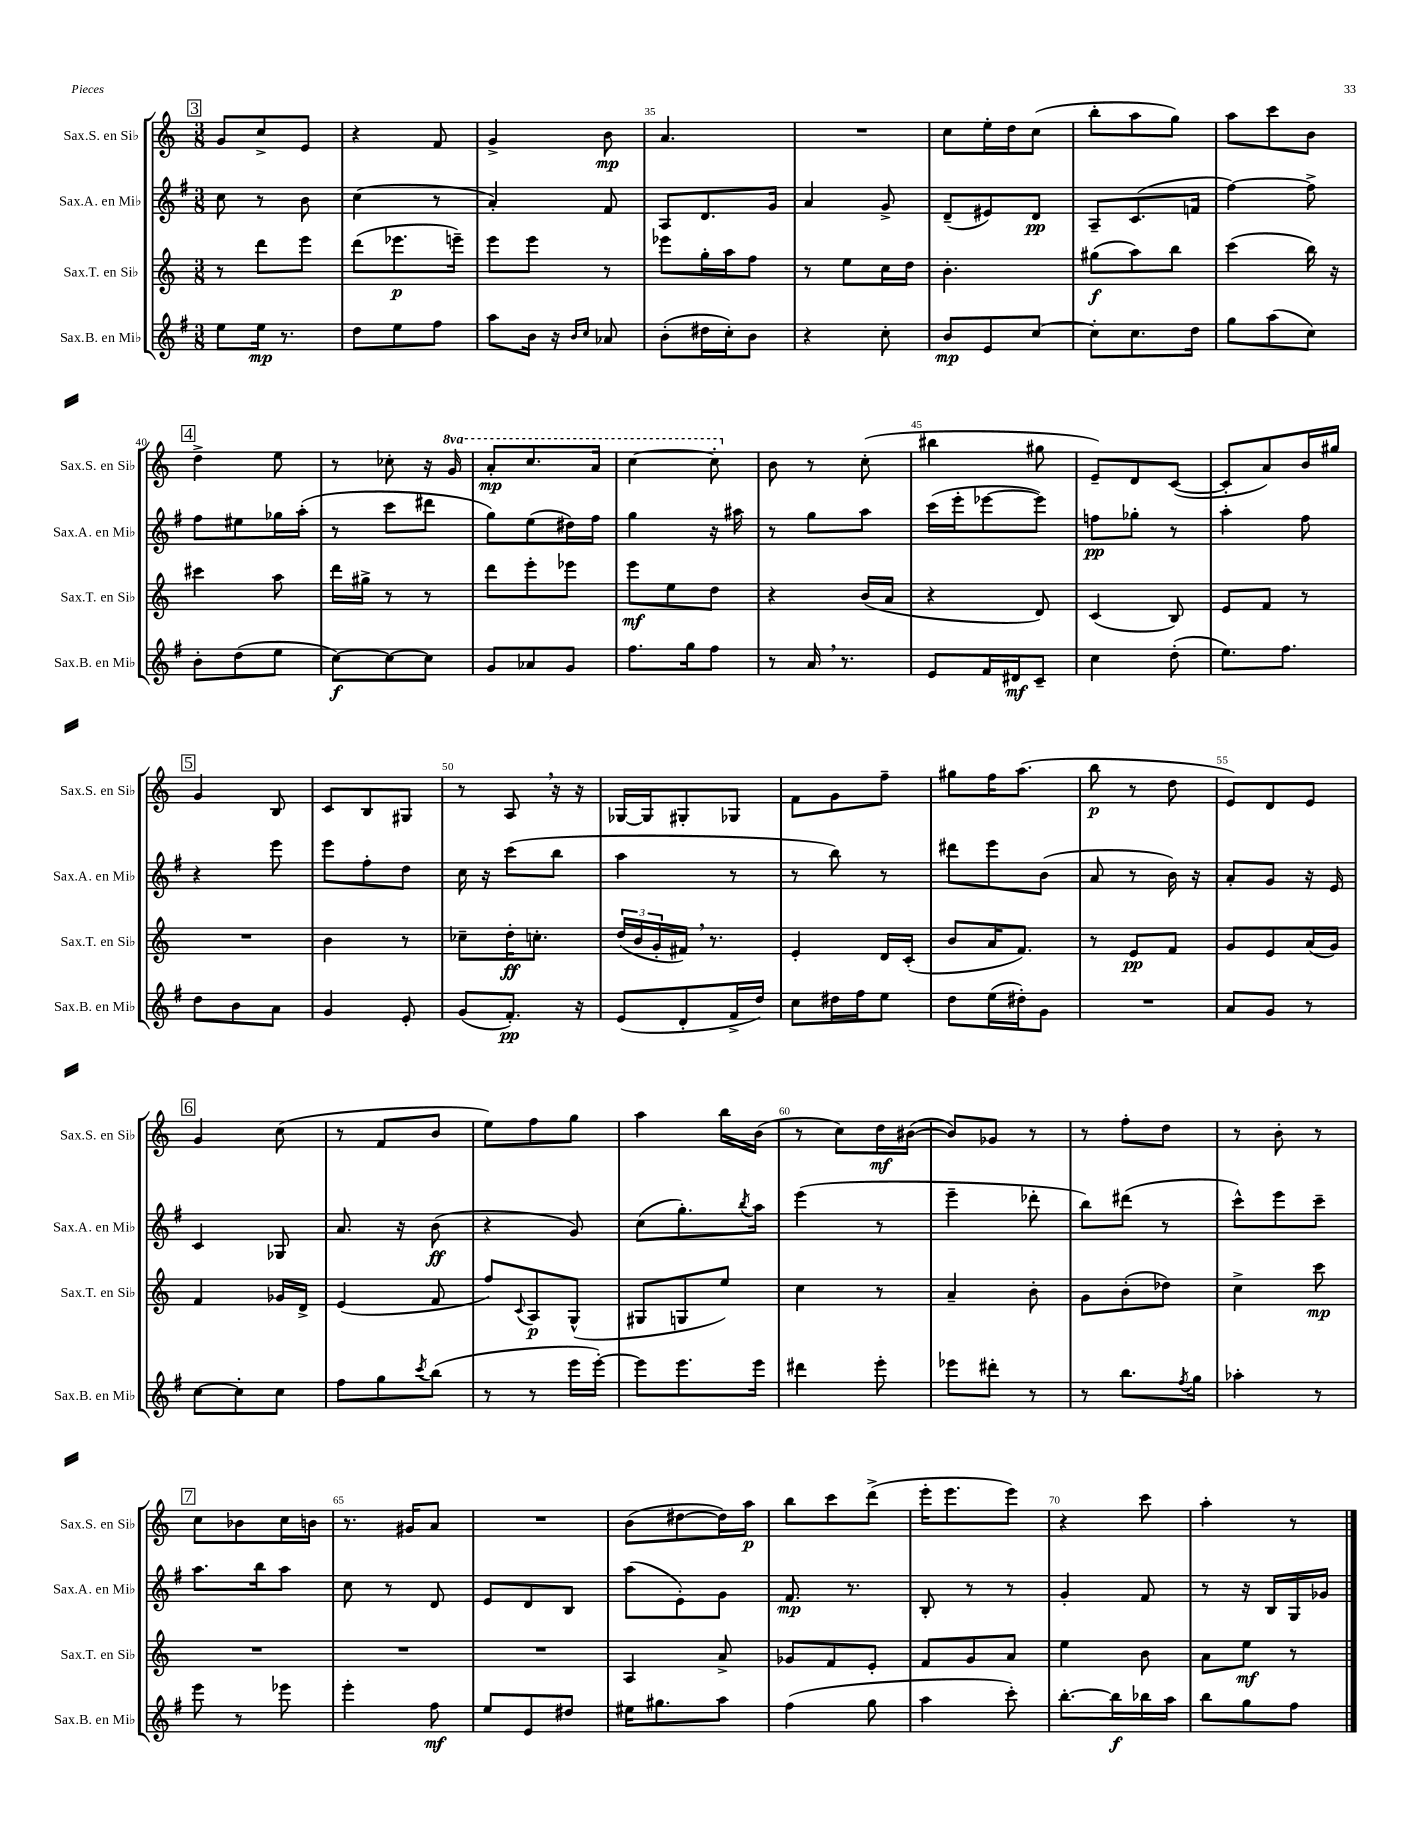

**kern	**kern	**kern	**kern
*staff4	*staff3	*staff2	*staff1
*clefG2	*clefG2	*clefG2	*clefG2
*k[f#]	*k[]	*k[f#]	*k[]
*M3/8	*M3/8	*M3/8	*M3/8
8ee	8r	8cc	8g
16ee	8ddd	8r	8cc^
8.r	.	.	.
.	8eee	8b	8e
=	=	=	=
8dd	(8ddd	(4cc	4r
8ee	8.eee-	.	.
8ff#	.	8r	8f
.	16eee~)	.	.
=	=	=	=
8aa	8eee	4a')	4g^
16b	8eee	.	.
16r	.	.	.
16qqb	.	.	.
16qqcc	.	.	.
8a-	8r	8f#	8b
=	=	=	=
(8b'	8eee-	8A	4.a
16dd#	16gg'	8.d	.
16cc')	16aa	.	.
8b	8ff	.	.
.	.	16g	.
=	=	=	=
4r	8r	4a	4.r
.	8ee	.	.
8cc'	16cc	8g^	.
.	16dd	.	.
=	=	=	=
8b	4.b'	(8d~	8cc
8e	.	8e#)	16ee'
.	.	.	16dd
[8cc	.	8d	(8cc
=	=	=	=
8cc']	(8gg#	8A~	8bb'
8.cc	8aa)	(8.c	8aa
.	8bb	.	8gg)
16dd	.	16f	.
=	=	=	=
8gg	(4ccc	[4ff#)	8aa
(8aa	.	.	8ccc
8cc)	16bb)	8ff#^]	8b
.	16r	.	.
=	=	=	=
8b'	4ccc#	8ff#	4dd^
(8dd	.	8ee#	.
8ee	8aa	16gg-	8ee
.	.	(16aa'	.
=	=	=	=
[8cc)	16ddd	8r	8r
.	16gg#^	.	.
8cc_	8r	8ccc	8cc-'
8cc]	8r	8ddd#	16r
.	.	.	16gg
=	=	=	=
8g	8ddd	8gg)	8aa'
8a-	8eee'	(8ee	8.ccc
8g	8eee-	16dd#)	.
.	.	16ff#	16aa
=	=	=	=
8.ff#	8eee	4gg	[4ccc
.	8ee	.	.
16gg	.	.	.
8ff#	8dd	16r	8ccc']
.	.	16aa#	.
=	=	=	=
8r	4r	8r	8b
16a	.	8gg	8r
8.r	.	.	.
.	(16b	8aa	(8cc'
.	16a	.	.
=	=	=	=
8e	4r	(16ccc	4bb#
.	.	16eee'	.
16f#	.	[8eee-	.
16d#	.	.	.
8c~	8d)	8eee-])	8gg#
=	=	=	=
4cc	(4c	8ff	8e~)
.	.	8gg-'	8d
(8dd'	8B)	8r	([8c
=	=	=	=
8.ee)	8e	4aa'	8c']
.	8f	.	8a)
8.ff#	.	.	.
.	8r	8ff#	16b
.	.	.	16gg#
=	=	=	=
8dd	4.r	4r	4g
8b	.	.	.
8a	.	8eee	8B
=	=	=	=
4g	4b	8eee	8c
.	.	8ff#'	8B
8e'	8r	8dd	8G#
=	=	=	=
(8g	8cc-~	16cc	8r
.	.	16r	.
8.f#')	16dd'	(8ccc	8A
.	8.cc'	.	.
.	.	8bb	16r
16r	.	.	16r
=	=	=	=
(8e	(24dd	4aa	[16G-
.	24b	.	.
.	.	.	16G-]
.	24g'	.	.
8d'	16f#)	.	8G#'
.	8.r	.	.
16f#^	.	8r	8G-
16dd)	.	.	.
=	=	=	=
8cc	4e'	8r	8f
16dd#	.	8bb)	8g
16ff#	.	.	.
8ee	16d	8r	8ff~
.	(16c'	.	.
=	=	=	=
8dd	8b	8ddd#	8gg#
(16ee	16a	8eee	16ff
16dd#')	8.f)	.	(8.aa
8g	.	(8b	.
=	=	=	=
4.r	8r	8a	8bb
.	8e	8r	8r
.	8f	16b)	8dd
.	.	16r	.
=	=	=	=
8a	8g	8a'	8e)
8g	8e	8g	8d
8r	(16a	16r	8e
.	16g)	16e	.
=	=	=	=
[8cc	4f	4c	4g
8cc']	.	.	.
8cc	16g-	8G-	(8cc
.	16d^	.	.
=	=	=	=
8ff#	(4e	8.a	8r
8gg	.	.	8f
.	.	16r	.
8qccc	.	.	.
(8bb	8f	(8b	8b
=	=	=	=
8r	8ff)	4r	8ee)
.	8qqc	.	.
8r	8A	.	8ff
16eee	(8G^^	8g)	8gg
[16eee')	.	.	.
=	=	=	=
8eee]	8G#	(8cc	4aa
8.eee	8G	8.gg')	.
.	8ee)	.	16bb
.	.	8qbb	.
16eee	.	16aa	(16b
=	=	=	=
4ddd#	4cc	(4eee	8r
.	.	.	8cc)
8eee'	8r	8r	16dd
.	.	.	([16b#
=	=	=	=
8eee-	4a~	4eee~	8b#])
8ddd#'	.	.	8g-
8r	8b'	8ddd-'	8r
=	=	=	=
8r	8g	8bb)	8r
8.bb	(8b'	(8ddd#	8ff'
.	8dd-)	8r	8dd
8qff#	.	.	.
16gg	.	.	.
=	=	=	=
4aa-'	4cc^	8ccc^^)	8r
.	.	8eee	8b'
8r	8ccc	8ccc~	8r
=	=	=	=
8eee	4.r	8.aa	8cc
8r	.	.	8b-
.	.	16bb	.
8eee-	.	8aa	16cc
.	.	.	16b
=	=	=	=
4eee'	4.r	8cc	8.r
.	.	8r	.
.	.	.	16g#
8ff#	.	8d	8a
=	=	=	=
8ee	4.r	8e	4.r
8e	.	8d	.
8dd#	.	8B	.
=	=	=	=
16ee#	4A	(8aa	(8b
8.gg#	.	.	.
.	.	8e')	[8dd#
8aa	8a^	8g	16dd#])
.	.	.	16aa
=	=	=	=
(4ff#	8g-	8.f#	8bb
.	8f	.	8ccc
.	.	8.r	.
8gg	8e'	.	(8ddd^
=	=	=	=
4aa	8f	8B'	16eee'
.	.	.	8.eee
.	8g	8r	.
8ccc')	8a	8r	8eee)
=	=	=	=
[8.bb'	4ee	4g'	4r
16bb]	.	.	.
16bb-	8b	8f#	8ccc
16aa	.	.	.
=	=	=	=
8bb	8a	8r	4aa'
8gg	8ee	16r	.
.	.	16B	.
8ff#	8r	16G	8r
.	.	16g-	.
==	==	==	==
*-	*-	*-	*-
